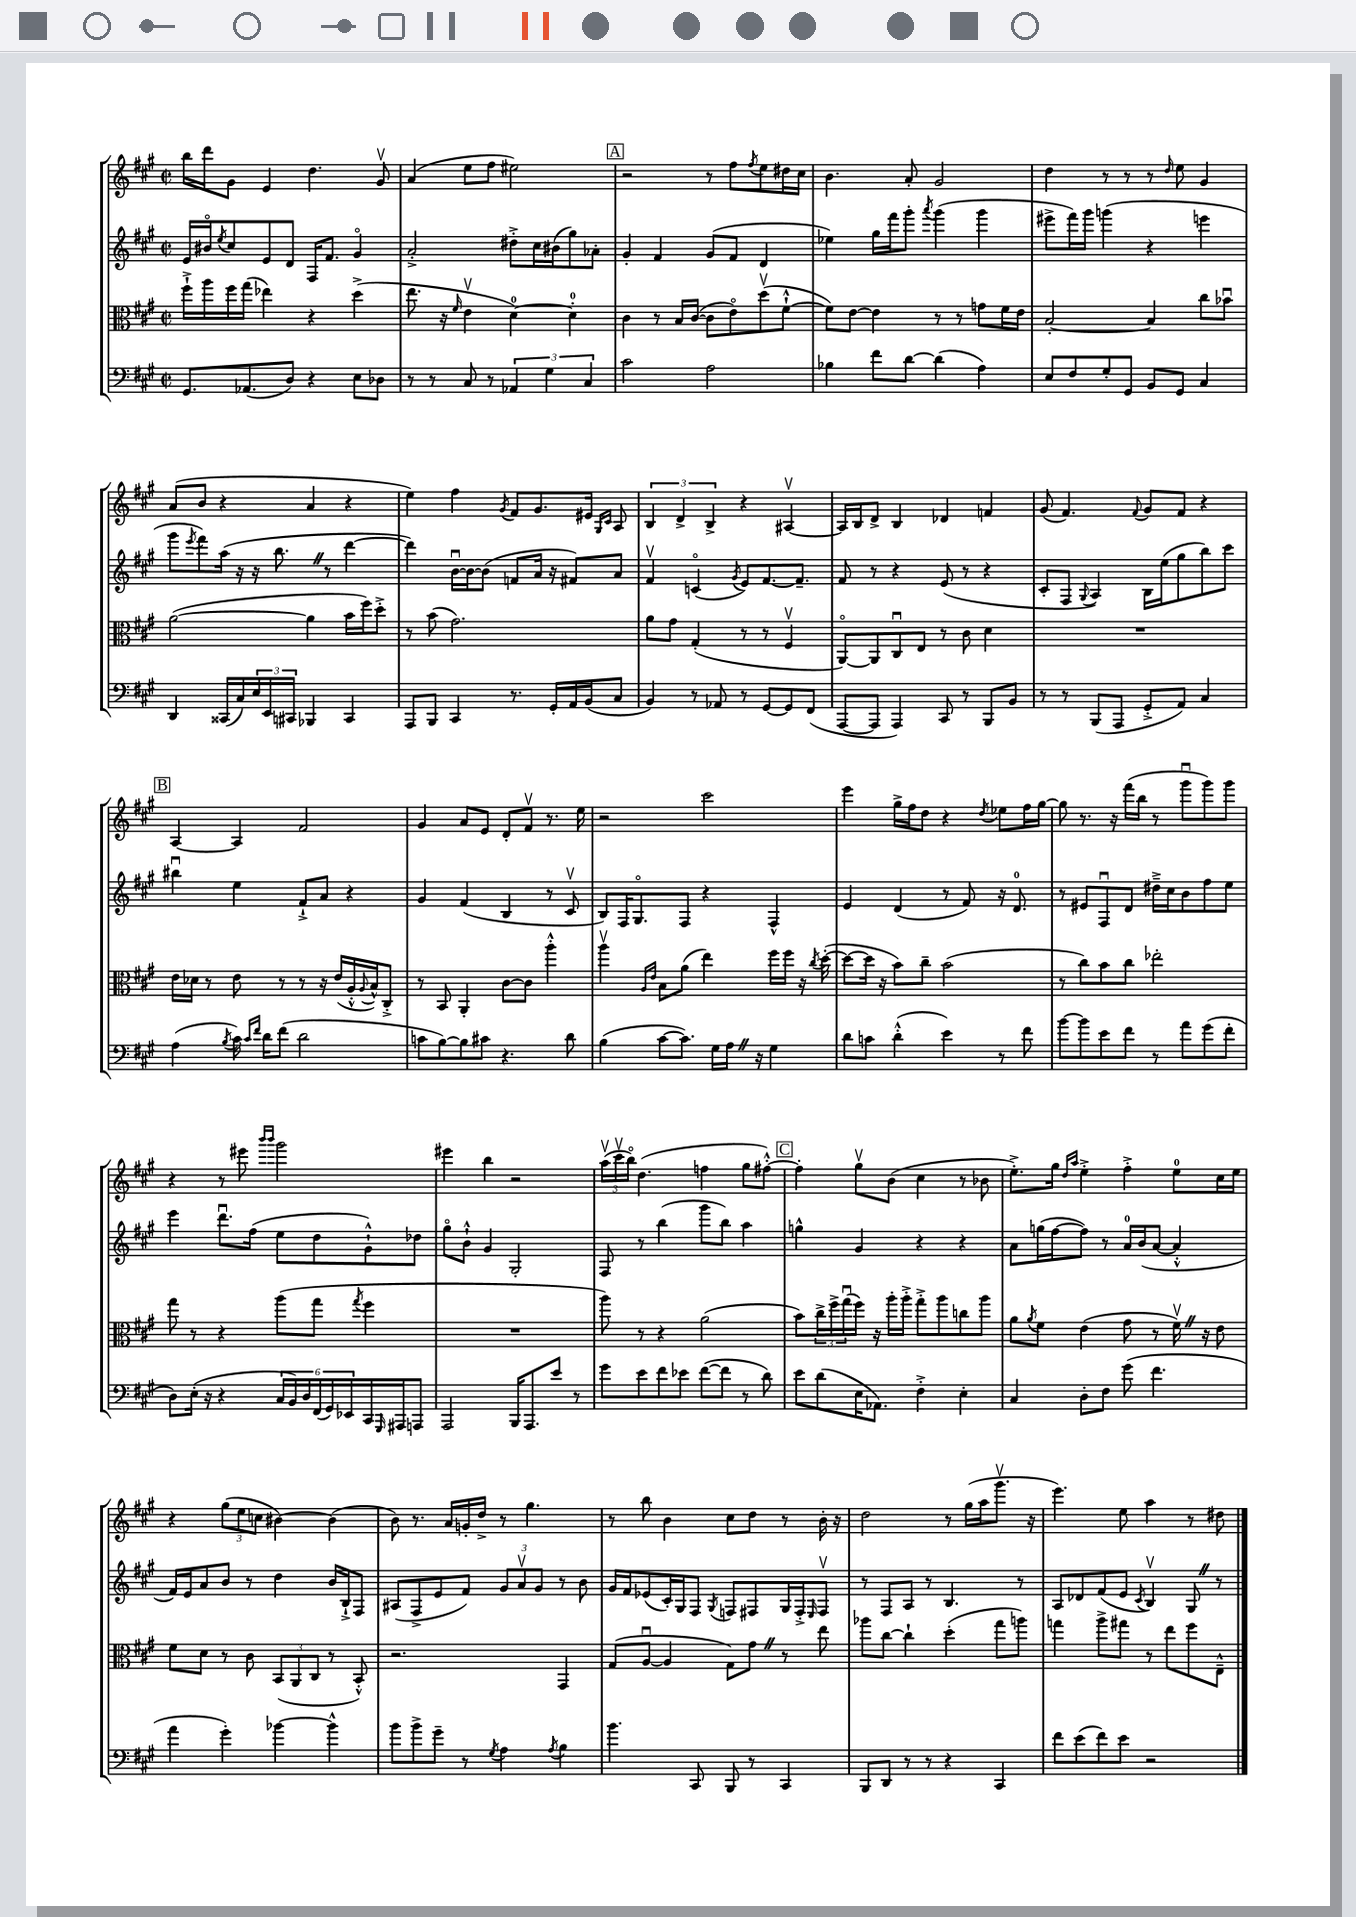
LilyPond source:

<<
\new StaffGroup <<
\new Staff = "s0" {
    \clef treble \key a \major \defaultTimeSignature \time 2/2
    b''16 d'''16 gis'8 e'4 d''4. gis'8\upbow |
    a'4( e''8 fis''8 eis''2) |
    \mark \markup { \box "A" } r2 r8 fis''8 \acciaccatura { fis''8 } e''8 dis''16 cis''16 |
    b'4. a'8-. gis'2 |
    d''4 r8 r8 r8 \grace { d''16 } e''8 gis'4 |
    a'8( b'8 r4 a'4 r4 |
    e''4) fis''4 \acciaccatura { gis'8 } fis'8 gis'8. eis'16 \grace { gis16 cis'16 } a8 |
    \tuplet 3/2 { b4 d'4-> b4-> } r4 ais4~\upbow |
    ais16 b16 d'8-> b4 des'4 f'4 |
    gis'8( fis'4.) \appoggiatura { fis'8 } gis'8 fis'8 r4 |
    \mark \markup { \box "B" } a4~ a4 fis'2 |
    gis'4 a'8 e'8 d'8-. fis'8\upbow r8. e''16 |
    r2 cis'''2 |
    e'''4 gis''16-> fis''16 d''8 r4 \acciaccatura { d''8 } ees''8 fis''16 gis''16~ |
    gis''8 r8. r16 fis'''16( b''16 r8 gis'''8\downbow gis'''8) gis'''8 |
    r4 r8 eis'''8 \grace { b'''16 b'''16 } gis'''2 |
    eis'''4 b''4 r2 |
    \tuplet 3/2 { a''16\upbow( cis'''16\upbow b''16\flageolet) } d''4.( f''4 gis''8 fis''8~-.-^) |
    \mark \markup { \box "C" } fis''4-. gis''8\upbow b'8( cis''4 r8 bes'8 |
    e''8.-.->) gis''16 \grace { d''16 a''16 } e''4-.-> fis''4-.-> e''8-0 cis''16 e''16 |
    r4 \tuplet 3/2 { gis''8( e''8 c''8 } bis'4~) bis'4( |
    b'8) r8. a'16 g'16-. d''16-> r8 gis''4. |
    r8 b''8 b'4 cis''8 d''8 r8 b'16-. r16 |
    d''2 r8 gis''16( a''16 gis'''8.\upbow r16 |
    e'''4.) e''8 a''4 r8 dis''8 \bar "|." |
}
\new Staff = "s1" {
    \clef treble \key a \major \defaultTimeSignature \time 2/2
    e'16 bis'16\flageolet \acciaccatura { e''8 } cis''8 e'8 d'8 fis16 fis'8. gis'4\flageolet |
    a'2-.-> dis''8-.-> cis''16 bis'16( gis''8) aes'8-. |
    \mark \markup { \box "A" } gis'4-. fis'4 gis'8( fis'8 d'4 |
    ees''4) gis''16 fis'''16 gis'''8-. \acciaccatura { a'''8 } gis'''4( gis'''4 |
    eis'''8-> fis'''16) gis'''16 g'''4( r4 e'''4 |
    gis'''8 \acciaccatura { e'''8 } fis'''8) a''16( r16 r16 b''8. \once \override BreathingSign.text = \markup { \musicglyph "scripts.caesura.straight" } \breathe r8 d'''4~ |
    d'''4) b'16~\downbow b'16~ b'8( f'8 a'16 r16 fis'8) a'8 |
    fis'4\upbow c'4\flageolet( \acciaccatura { gis'8 } e'8) fis'8.~ fis'8.-- |
    fis'8 r8 r4 e'8( r8 r4 |
    cis'8-. fis8 \appoggiatura { gis8 } a4) b16 e''16( gis''8 b''8) cis'''8 |
    \mark \markup { \box "B" } bis''4\downbow e''4 fis'8-!-> a'8 r4 |
    gis'4 fis'4( b4 r8 cis'8\upbow |
    b8) fis16 gis8.\flageolet fis8 r4 fis4-^ |
    e'4 d'4( r8 fis'8) r16 d'8.-0 |
    r8 eis'8 fis8\downbow d'8 dis''16---> cis''16 b'8 fis''8 e''8 |
    e'''4 d'''8.\downbow fis''16( e''8 d''8 gis'8-!-^) des''8 |
    gis''8\flageolet b'8-!-^ gis'4 gis2-. |
    fis8 r8 b''4( gis'''8 b''8) a''4 |
    \mark \markup { \box "C" } g''4-^ gis'4 r4 r4 |
    a'8 g''16( fis''16~ fis''8) r8 a'16-0 b'16( a'8~ a'4-.-^ |
    fis'16) e'16 a'8 b'8 r8 d''4 b'16 b16-!-> fis8 |
    ais8( fis8-> e'8 fis'8) \tuplet 3/2 { gis'8 a'8\upbow gis'8 } r8 b'8 |
    gis'16 fis'16 ees'8( cis'16-.) gis16 fis8 \acciaccatura { gis8 } f8 fis8 gis16 fis16-.-> \grace { e16 } fis8\upbow |
    r8 fis8 a8 r8 b4. r8 |
    a8 des'8 fis'8( e'8 \acciaccatura { cis'8 } b4\upbow) gis8 \once \override BreathingSign.text = \markup { \musicglyph "scripts.caesura.straight" } \breathe r8 \bar "|." |
}
\new Staff = "s2" {
    \clef alto \key a \major \defaultTimeSignature \time 2/2
    fis''16-!-> a''16 fis''16 gis''16( ees''4) r4 d''4->( |
    e''8. r16 \grace { fis'16 } e'4\upbow d'4-0~) d'4-0-. |
    \mark \markup { \box "A" } cis'4 r8 b16 cis'16~( cis'8 e'8\flageolet) d''8\upbow( fis'8~-!-^ |
    fis'8) e'8~ e'4 r8 r8 g'8 fis'16 e'16 |
    b2~-. b4 cis''8 bes'8\downbow |
    a'2~( a'4 b'16 fis''16) d''8-.-> |
    r8 b'8( gis'2.) |
    a'8 gis'8 gis4-.( r8 r8 fis4\upbow |
    a,8~\flageolet) a,8 cis8\downbow e8 r8 cis'8 d'4 |
    R1 |
    \mark \markup { \box "B" } e'16 des'16 r8 e'8 r8 r8 r16 e'16( a16-.-^ \appoggiatura { a8 } b16-^) cis8-.-> |
    r8 b,8 a,4-. cis'8~ cis'8 a''4-.-^ |
    a''4\upbow \grace { a16 e'16 } b8 a'8( e''4) fis''16 fis''16 r16 \acciaccatura { cis''8 } d''16~-.( |
    d''8~ d''16 r16 b'8) cis''8-- b'2( |
    r8 cis''8) b'8 cis''8 ees''2-. |
    gis''8 r8 r4 a''8( gis''8 \acciaccatura { gis''8 } fis''4 |
    R1 |
    a''8) r8 r4 a'2( |
    \mark \markup { \box "C" } b'8) \tuplet 3/2 { cis''16-> fis''16-> gis''16\downbow( } fis''16) r16 a''16-. a''16-.-> gis''8-.-> a''8 c''8 a''8 |
    a'8 \acciaccatura { a'8 } fis'8 e'4( gis'8 r8 fis'16\upbow) \once \override BreathingSign.text = \markup { \musicglyph "scripts.caesura.straight" } \breathe r16 e'8 |
    fis'8 d'8 r8 cis'8 \tuplet 3/2 { b,8( a,8 cis8 } r8 b,8-.-^) |
    r2. gis,4 |
    gis8( a8~\downbow a4 gis8) gis'8 \once \override BreathingSign.text = \markup { \musicglyph "scripts.caesura.straight" } \breathe r8 e''8 |
    aes''8 cis''8~ cis''4-! d''4-.( gis''8 a''8) |
    g''4 a''8-> gis''8 r8 e''8 fis''8 e8---^ \bar "|." |
}
\new Staff = "s3" {
    \clef bass \key a \major \defaultTimeSignature \time 2/2
    gis,8. aes,8.( d8) r4 e8 des8 |
    r8 r8 cis8 r8 \tuplet 3/2 { aes,4 gis4 cis4 } |
    \mark \markup { \box "A" } cis'2 a2 |
    bes4 fis'8 d'8~ d'4( a4) |
    e8 fis8 gis8-. gis,8 b,8 gis,8 cis4 |
    d,4 cisis,16( cis16) \tuplet 3/2 { e16 e,16 cis,16 } bes,,4 cis,4 |
    a,,8 b,,8 cis,4 r8. gis,16-. a,16 b,16( cis8 |
    b,4) r8 aes,8 r8 gis,8~ gis,8 fis,8( |
    a,,8~ a,,8 a,,4) cis,8 r8 b,,8 b,8 |
    r8 r8 b,,8( a,,8 gis,8-.-> a,8) cis4 |
    \mark \markup { \box "B" } a4( \acciaccatura { b8 } cis'16) \grace { cis'16 fis'16 } d'16 fis'8( d'2 |
    c'8 b8~) b8 cis'8 r4. d'8 |
    b4( cis'8~ cis'8.) gis16 a16 \once \override BreathingSign.text = \markup { \musicglyph "scripts.caesura.straight" } \breathe r16 gis4 |
    d'8 c'8 d'4-.-^( e'4) r8 fis'8 |
    b'8~ b'8 e'8 fis'8 r8 a'8 gis'8( fis'8-. |
    d8) e16-.( r16 r4 \tuplet 6/4 { cis16 b,16) d16 fis,16( gis,16) ees,16 } cis,16 \grace { gis,,16 } ais,,16 a,,8 |
    a,,2 b,,16 a,,8. e'8 r8 |
    gis'8 e'8 fis'8 ees'8 fis'8~( fis'8 r8 d'8) |
    \mark \markup { \box "C" } e'8 d'8( e16 aes,8.) fis4-.-> e4-. |
    cis4 d8-. fis8 gis'8( fis'4. |
    a'4 gis'4-.) bes'4~ bes'4-^ |
    b'8 b'8-> gis'8-- r8 \acciaccatura { gis8 } a4 \acciaccatura { a8 } b4 |
    b'4. cis,8 b,,8 r8 cis,4 |
    b,,8 d,8 r8 r8 r4 cis,4 |
    fis'8 e'8( fis'8) e'8 r2 \bar "|." |
}
>>
>>
\layout { \context { \Score \remove "Bar_number_engraver" } }
